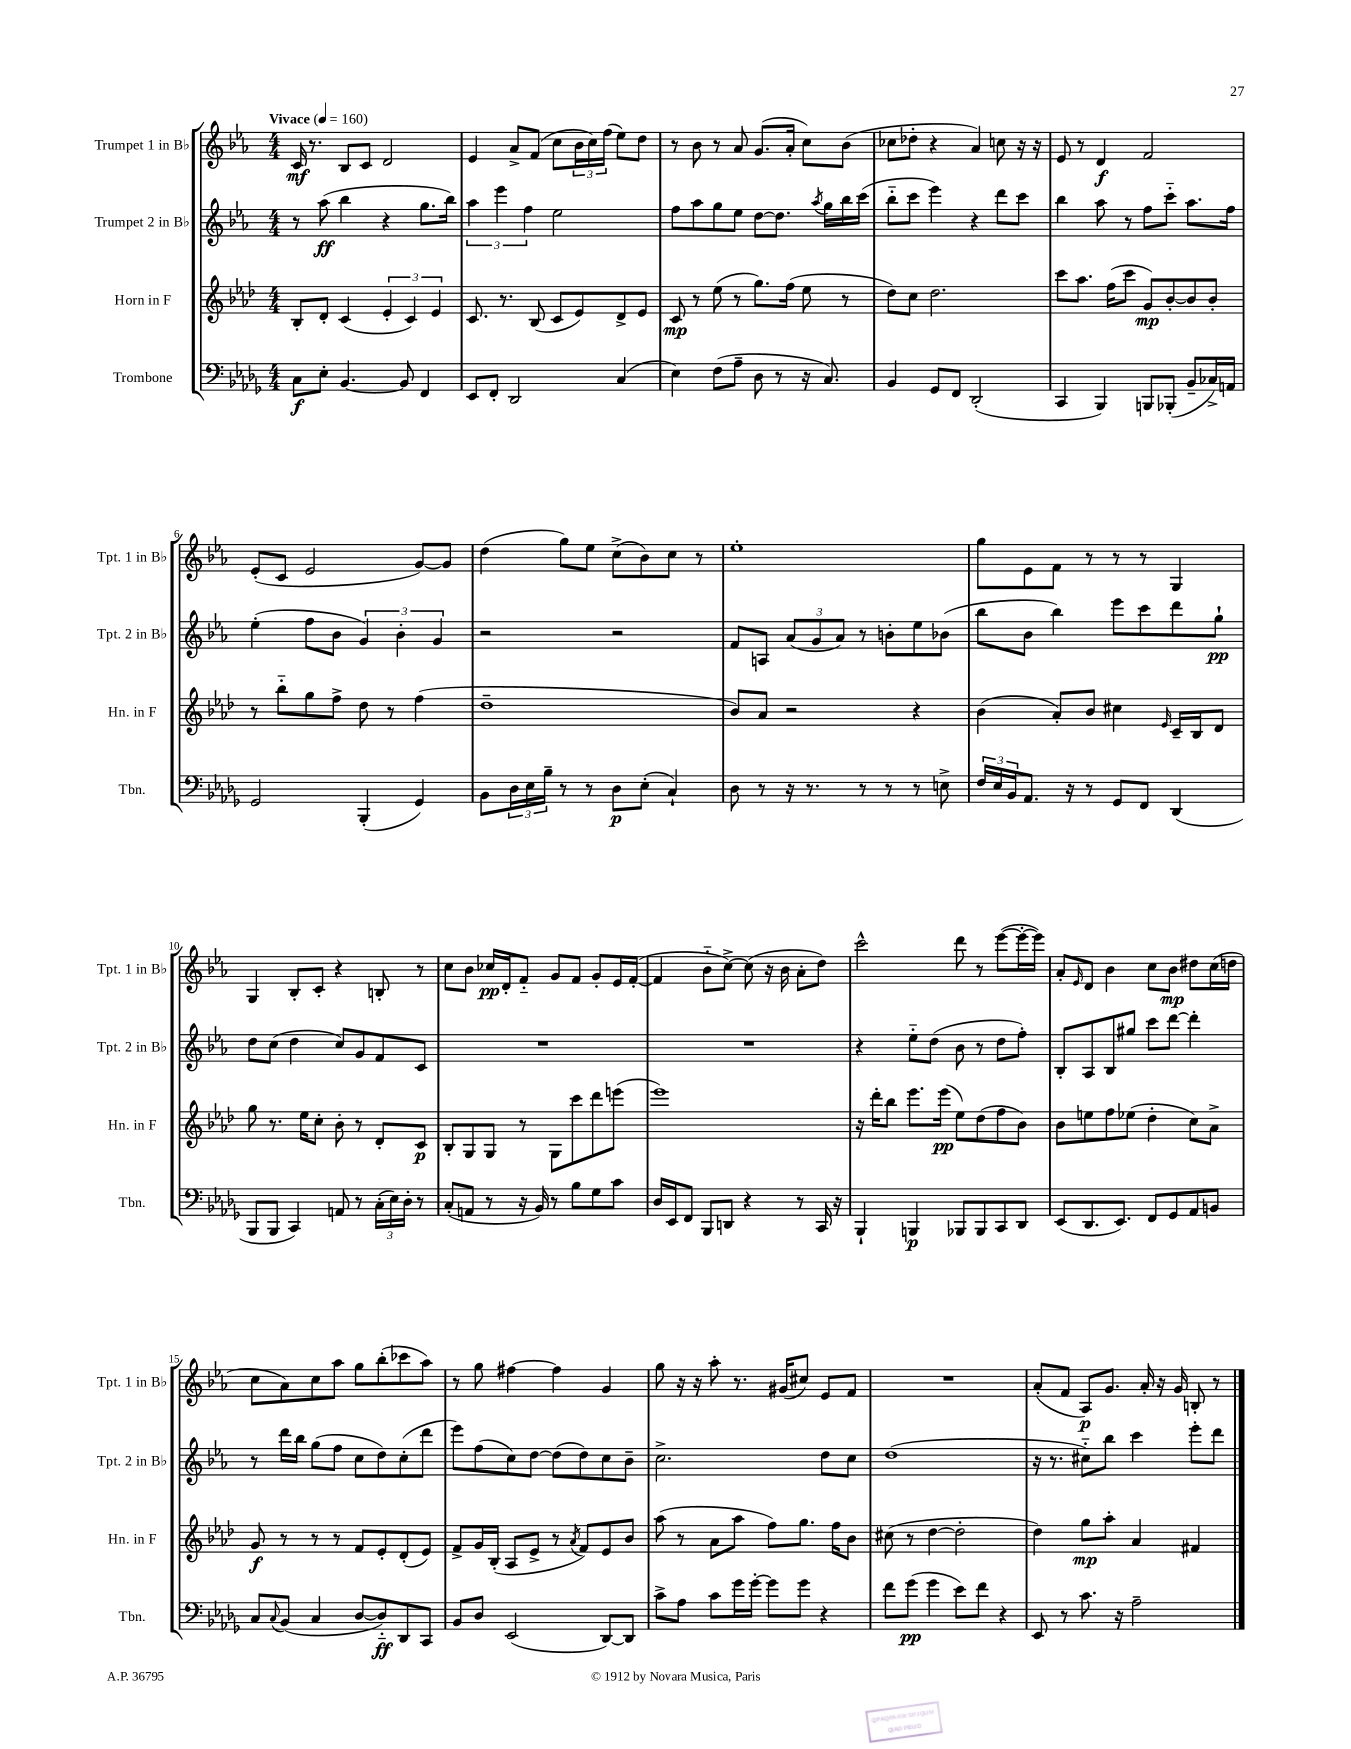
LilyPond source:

<<
\new StaffGroup <<
\new Staff = "s0" \with { instrumentName = "Trumpet 1 in Bb" shortInstrumentName = "Tpt. 1 in Bb" } {
    \clef treble \key ees \major \numericTimeSignature \time 4/4 \tempo "Vivace" 4 = 160
    c'16\mf r8. bes8 c'8 d'2 |
    ees'4 aes'8-> f'8( c''8 \tuplet 3/2 { bes'16 c''16) f''16( } ees''8) d''8 |
    r8 bes'8 r8 aes'8 g'8.( aes'16-. c''8) bes'8( |
    ces''8 des''8-. r4 aes'4) c''8 r16 r16 |
    ees'8 r8 d'4\f f'2 |
    ees'8-.( c'8 ees'2 g'8~) g'8 |
    d''4( g''8) ees''8 c''8->( bes'8) c''8 r8 |
    ees''1-. |
    g''8 ees'8 f'8 r8 r8 r8 g4 |
    g4 bes8-. c'8-. r4 b8-. r8 |
    c''8 bes'8 ces''16\pp d'16-. f'8-_ g'8 f'8 g'8-. ees'16 f'16~-.( |
    f'4 bes'8-_ c''8~->) c''8( r16 bes'16 aes'8-. d''8) |
    c'''2-^ d'''8 r8 ees'''8~( ees'''16~-. ees'''16) |
    aes'8-. \grace { ees'16 } d'8 bes'4 c''8 bes'8\mp dis''8 c''16( d''16 |
    c''8 aes'8) c''8 aes''8 g''8 bes''8-.( ces'''8 aes''8) |
    r8 g''8 fis''4~ fis''4 g'4 |
    g''8 r16 r16 aes''8-. r8. gis'16( cis''8) ees'8 f'8 |
    R1 |
    aes'8-.( f'8 aes8\p) g'8. aes'16-. r16 g'16 b8-. r8 \bar "|." |
}
\new Staff = "s1" \with { instrumentName = "Trumpet 2 in Bb" shortInstrumentName = "Tpt. 2 in Bb" } {
    \clef treble \key ees \major \numericTimeSignature \time 4/4
    r8 aes''8\ff( bes''4 r4 g''8. bes''16) |
    \tuplet 3/2 { aes''4 ees'''4 f''4 } ees''2 |
    f''8 aes''8 g''8 ees''8 d''8~ d''8. \acciaccatura { aes''8 } g''16 bes''16 c'''16( |
    bes''8-_ c'''8 ees'''4) r4 d'''8 c'''8 |
    bes''4 aes''8 r8 f''8 c'''8-_ aes''8. f''16 |
    ees''4-.( f''8 bes'8 \tuplet 3/2 { g'4) bes'4-. g'4 } |
    r2 r2 |
    f'8 a8 \tuplet 3/2 { aes'8( g'8 aes'8) } r8 b'8-. ees''8 bes'8( |
    bes''8 bes'8 bes''4) ees'''8 c'''8 d'''8 g''8-!\pp |
    d''8 c''8( d''4 c''8) g'8 f'8 c'8 |
    R1 |
    R1 |
    r4 ees''8-_ d''8( bes'8 r8 d''8 f''8-.) |
    bes8-. aes8 bes8 gis''8 c'''8 d'''8~ d'''4-. |
    r8 d'''16 bes''16 g''8( f''8 c''8 d''8) c''8-.( d'''8 |
    ees'''8) f''8( c''8) d''8~ d''8( d''8) c''8 bes'8-- |
    c''2.-> d''8 c''8 |
    d''1( |
    r16 r8. cis''8-_) bes''8 c'''4 ees'''8-. d'''8 \bar "|." |
}
\new Staff = "s2" \with { instrumentName = "Horn in F" shortInstrumentName = "Hn. in F" } {
    \clef treble \key aes \major \numericTimeSignature \time 4/4
    bes8-. des'8-. c'4( \tuplet 3/2 { ees'4-. c'4) ees'4 } |
    c'8. r8. bes8( c'8 ees'8) des'8-> ees'8 |
    c'8\mp r8 ees''8( r8 g''8.) f''16( ees''8 r8 |
    des''8) c''8 des''2. |
    c'''8 aes''8. f''16( c'''8 g'8\mp) bes'8~-. bes'8 bes'8-. |
    r8 bes''8-_ g''8 f''8-> des''8 r8 f''4( |
    des''1-- |
    bes'8) aes'8 r2 r4 |
    bes'4( aes'8-.) bes'8 cis''4 \grace { ees'16 } c'16-- bes16 des'8 |
    g''8 r8. ees''16 c''8-. bes'8-. r8 des'8-. c'8\p |
    bes8-. g8 g8 r8 g8 c'''8 des'''8 e'''8( |
    ees'''1) |
    r16 des'''16-. bes''8 ees'''8. ees'''16\pp( ees''8) des''8( f''8 bes'8) |
    bes'8 e''8 f''8 ees''8( des''4-. c''8) aes'8-> |
    g'8\f r8 r8 r8 f'8 ees'8-. des'8-.( ees'8) |
    f'8-> g'16 bes16-.( aes8 ees'8-> r8 \acciaccatura { aes'8 } f'8) ees'8 bes'8 |
    aes''8( r8 aes'8 aes''8 f''8) g''8. f''16 bes'8 |
    cis''8( r8 des''4~ des''2-. |
    des''4) g''8\mp aes''8-. aes'4 fis'4 \bar "|." |
}
\new Staff = "s3" \with { instrumentName = "Trombone" shortInstrumentName = "Tbn." } {
    \clef bass \key des \major \numericTimeSignature \time 4/4
    c8\f ees8-. bes,4.~ bes,8 f,4 |
    ees,8 f,8-. des,2 c4( |
    ees4) f8( aes8-- des8 r8 r16 c8.) |
    bes,4 ges,8 f,8 des,2-.( |
    c,4 bes,,4) b,,8 bes,,8-.( bes,8-- ces16->) a,16 |
    ges,2 bes,,4-.( ges,4) |
    bes,8 \tuplet 3/2 { des16 ees16 bes16-- } r8 r8 des8\p ees8-.( c4-!) |
    des8 r8 r16 r8. r8 r8 r8 e8-> |
    \tuplet 3/2 { f16 ees16 bes,16 } aes,8. r16 r8 ges,8 f,8 des,4( |
    bes,,8 bes,,8 c,4) a,8 r8 \tuplet 3/2 { c16-.( ees16) des16-. } r8 |
    c8-.( a,8 r8 r16 bes,16) r8 bes8 ges8 c'8 |
    des16 ees,16 f,8 bes,,8 d,8 r4 r8 c,16 r16 |
    bes,,4-! b,,4\p bes,,8 bes,,8 c,8 des,8 |
    ees,8( des,8. ees,8.) f,8 ges,8 aes,8 b,8 |
    c8 \appoggiatura { c8 } bes,8( c4 des8~ des8-_\ff) des,8 c,8 |
    bes,8 des8 ees,2( des,8~) des,8 |
    c'8-> aes8 c'8 ges'16 ges'16~-. ges'8 ges'8 r4 |
    f'8 ges'8\pp( ges'4 ees'8) f'8 r4 |
    ees,8 r8 c'8. r16 aes2-- \bar "|." |
}
>>
>>
